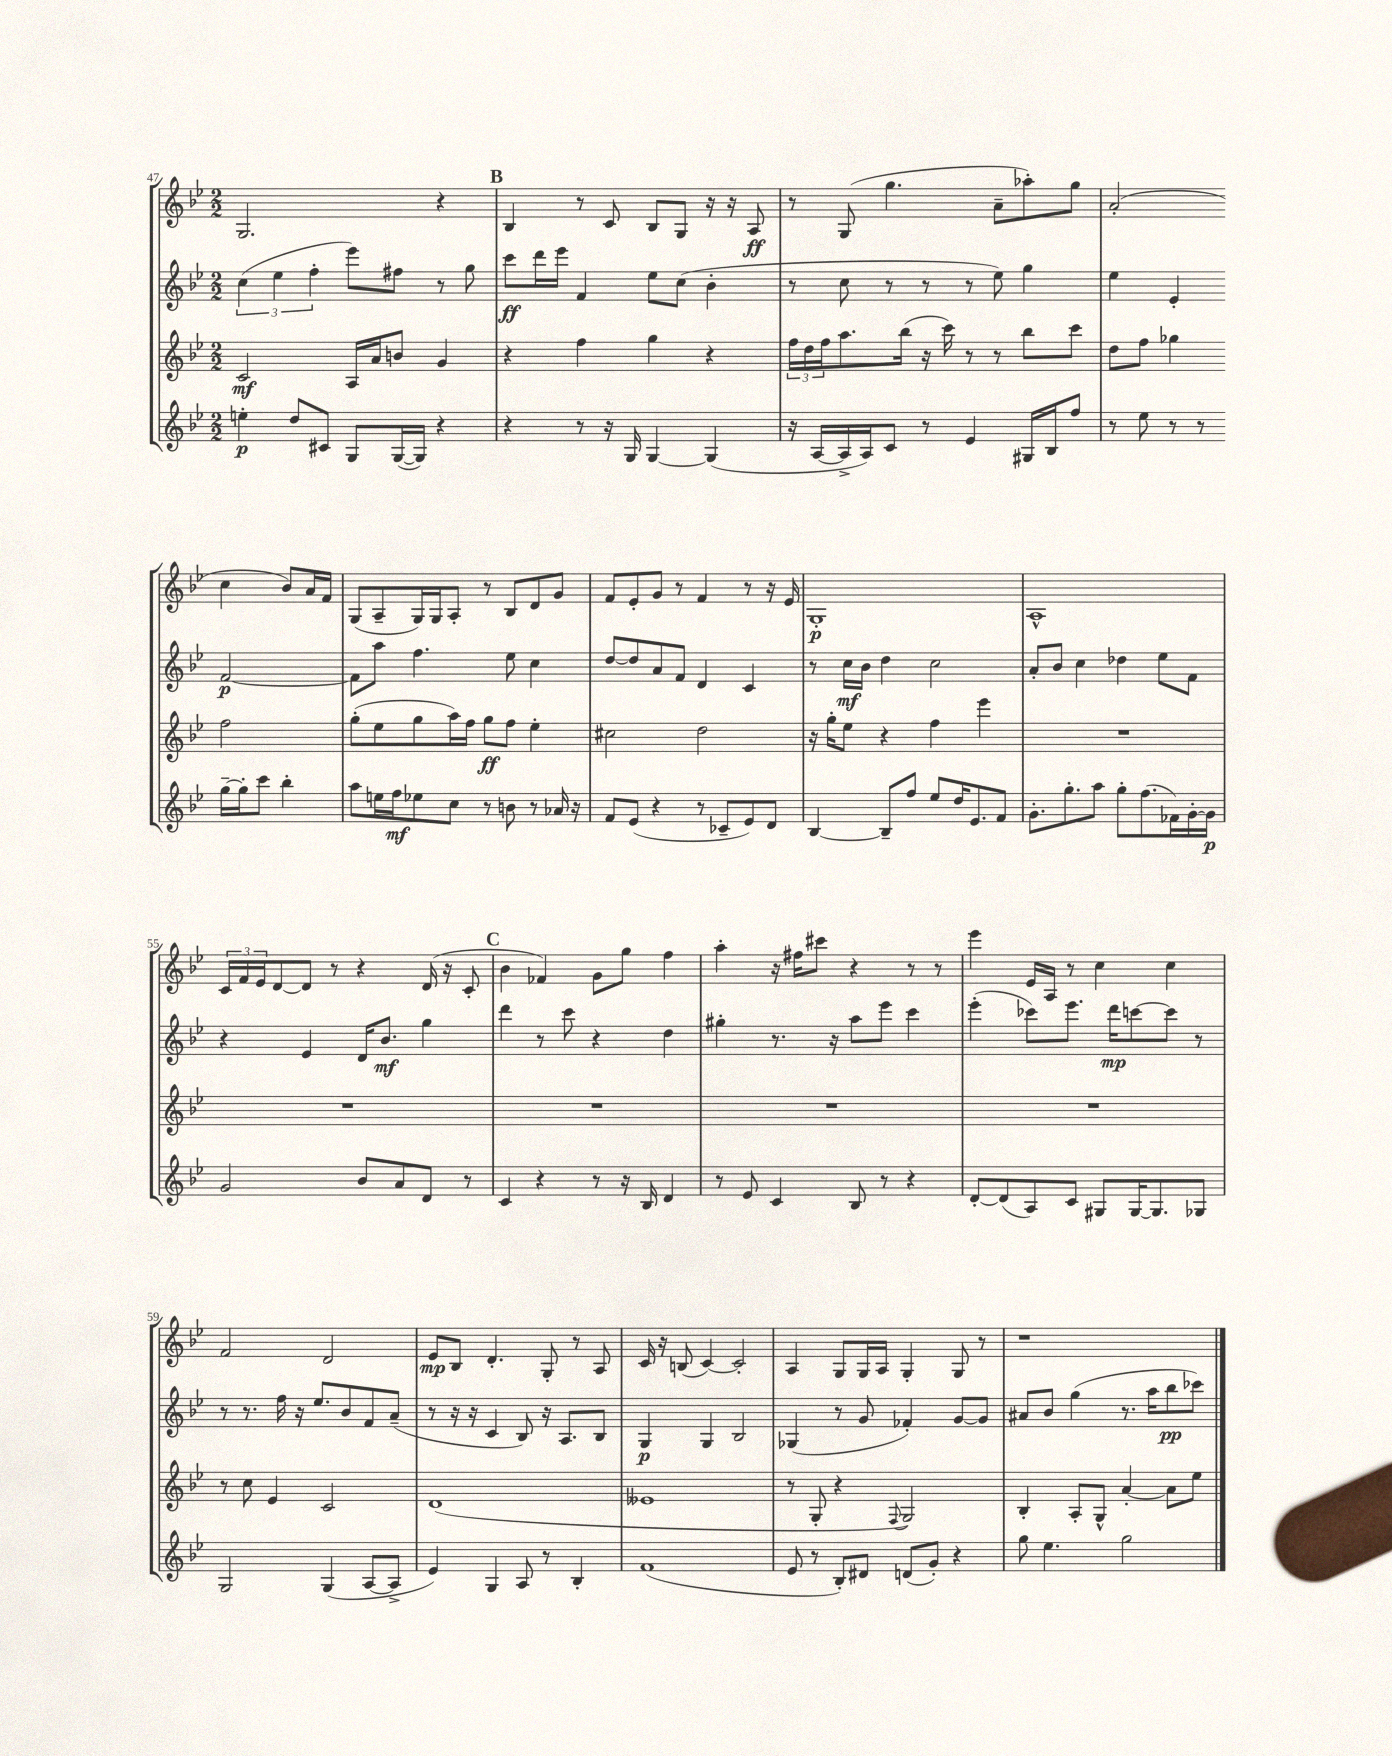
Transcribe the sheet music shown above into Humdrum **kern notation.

**kern	**dynam	**kern	**dynam	**kern	**dynam	**kern	**dynam
*part4	*part4	*part3	*part3	*part2	*part2	*part1	*part1
*staff4	*staff4	*staff3	*staff3	*staff2	*staff2	*staff1	*staff1
*clefG2	*	*clefG2	*	*clefG2	*	*clefG2	*
*k[b-e-]	*	*k[b-e-]	*	*k[b-e-]	*	*k[b-e-]	*
*M2/2	*	*M2/2	*	*M2/2	*	*M2/2	*
=47	=47	=47	=47	=47	=47	=47	=47
4een'\	p	2c/	mf	(6cc\	.	2.G/	.
.	.	.	.	6ee-\	.	.	.
8dd/L	.	.	.	.	.	.	.
.	.	.	.	6ff'\	.	.	.
8c#X/J	.	.	.	.	.	.	.
8G/L	.	16A/LL	.	8eee-\L)	.	.	.
.	.	16a/J	.	.	.	.	.
([16G/L	.	8bn/J	.	8ff#X\J	.	.	.
16G/JJ])	.	.	.	.	.	.	.
4r	.	4g/	.	8r	.	4r	.
.	.	.	.	8gg\	.	.	.
!!LO:REH:place=s1:t=B
=48	=48	=48	=48	=48	=48	=48	=48
4r	.	4r	.	8ccc\L	ff	4B-/	.
.	.	.	.	16ddd\L	.	.	.
.	.	.	.	16eee-\JJ	.	.	.
8r	.	4ff\	.	4f/	.	8r	.
16r	.	.	.	.	.	8c/	.
16G/	.	.	.	.	.	.	.
[4G/	.	4gg\	.	8ee-\L	.	8B-/L	.
.	.	.	.	(8cc\J	.	8G/J	.
(4G/]	.	4r	.	4b-'\	.	16r	.
.	.	.	.	.	.	16r	.
.	.	.	.	.	.	8A/	ff
=49	=49	=49	=49	=49	=49	=49	=49
16r	.	24ff\LL	.	8r	.	8r	.
.	.	24dd\	.	.	.	.	.
[16A/LL	.	.	.	.	.	.	.
.	.	24ff\J	.	.	.	.	.
16A^/]	.	8.aa\	.	8cc\	.	(8G/	.
16A/J)	.	.	.	.	.	.	.
8c/J	.	.	.	8r	.	4.gg\	.
.	.	(16bb-\Jk	.	.	.	.	.
8r	.	16r	.	8r	.	.	.
.	.	16ccc\)	.	.	.	.	.
4e-/	.	8r	.	8r	.	.	.
.	.	8r	.	8ee-\)	.	8a~\L	.
16G#X/LL	.	8bb-\L	.	4gg\	.	8aa-X'\)	.
16B-/J	.	.	.	.	.	.	.
8ff/J	.	8ccc\J	.	.	.	8gg\J	.
=50	=50	=50	=50	=50	=50	=50	=50
8r	.	8dd\L	.	4ee-\	.	(2a'/	.
8ee-\	.	8ff\J	.	.	.	.	.
8r	.	4gg-X\	.	4e-'/	.	.	.
8r	.	.	.	.	.	.	.
[16gg~\LL	.	2ff\	.	[2f/	p	4cc\	.
16gg'\J]	.	.	.	.	.	.	.
8ccc\J	.	.	.	.	.	.	.
4bb-'\	.	.	.	.	.	8b-/L)	.
.	.	.	.	.	.	16a/L	.
.	.	.	.	.	.	16f/JJ	.
!!LO:LB:g=z
=51	=51	=51	=51	=51	=51	=51	=51
8aa\L	.	(8gg'\L	.	8f\L]	.	(8G/L	.
16een\L	.	8ee-\	.	8aa\J	.	8A~/	.
16ff\J	mf	.	.	.	.	.	.
8ee-X\	.	8gg\	.	4.ff\	.	16G/L)	.
.	.	.	.	.	.	16G/J	.
8cc\J	.	16aa\L)	.	.	.	8A'/J	.
.	.	16ff\JJ	.	.	.	.	.
8r	.	8gg\L	ff	.	.	8r	.
8bn\	.	8ff\J	.	8ee-\	.	8B-/L	.
8r	.	4ee-'\	.	4cc\	.	8d/	.
16a-X/	.	.	.	.	.	8g/J	.
16r	.	.	.	.	.	.	.
=52	=52	=52	=52	=52	=52	=52	=52
8f/L	.	2cc#X\	.	[8dd/L	.	8f/L	.
(8e-/J	.	.	.	8dd/]	.	8e-'/	.
4r	.	.	.	8a/	.	8g/J	.
.	.	.	.	8f/J	.	8r	.
8r	.	2dd\	.	4d/	.	4f/	.
8c-X~/L	.	.	.	.	.	.	.
8e-/)	.	.	.	4c/	.	8r	.
8d/J	.	.	.	.	.	16r	.
.	.	.	.	.	.	16e-/	.
=53	=53	=53	=53	=53	=53	=53	=53
[4B-/	.	16r	.	8r	.	1G'	p
.	.	16gg'\KL	.	.	.	.	.
.	.	8ee-\J	.	16cc\LL	mf	.	.
.	.	.	.	16b-\JJ	.	.	.
8B-~/L]	.	4r	.	4dd\	.	.	.
8ff/J	.	.	.	.	.	.	.
8ee-/L	.	4ff\	.	2cc\	.	.	.
16dd/K	.	.	.	.	.	.	.
8.e-/	.	.	.	.	.	.	.
.	.	4eee-\	.	.	.	.	.
8f/J	.	.	.	.	.	.	.
=54	=54	=54	=54	=54	=54	=54	=54
8.g'\L	.	1r	.	8a'/L	.	1A^^	.
.	.	.	.	8b-/J	.	.	.
8.gg'\	.	.	.	.	.	.	.
.	.	.	.	4cc\	.	.	.
8aa\J	.	.	.	.	.	.	.
8gg'\L	.	.	.	4dd-X\	.	.	.
(8.ff\	.	.	.	.	.	.	.
.	.	.	.	8ee-\L	.	.	.
16f-X\L)	.	.	.	.	.	.	.
[16g'\	.	.	.	8f\J	.	.	.
16g\JJ]	p	.	.	.	.	.	.
!!LO:LB:g=z
=55	=55	=55	=55	=55	=55	=55	=55
2g/	.	1r	.	4r	.	24c/LL	.
.	.	.	.	.	.	24f/	.
.	.	.	.	.	.	24e-/J	.
.	.	.	.	.	.	[8d/	.
.	.	.	.	4e-/	.	8d/J]	.
.	.	.	.	.	.	8r	.
8b-/L	.	.	.	16d/KL	.	4r	.
.	.	.	.	8.b-/J	mf	.	.
8a/	.	.	.	.	.	.	.
8d/J	.	.	.	4gg\	.	(16d/	.
.	.	.	.	.	.	16r	.
8r	.	.	.	.	.	8c'/	.
!!LO:REH:place=s1:t=C
=56	=56	=56	=56	=56	=56	=56	=56
4c/	.	1r	.	4ddd\	.	4b-\	.
4r	.	.	.	8r	.	4f-X/)	.
.	.	.	.	8ccc\	.	.	.
8r	.	.	.	4r	.	8g\L	.
16r	.	.	.	.	.	8gg\J	.
16B-/	.	.	.	.	.	.	.
4d/	.	.	.	4dd\	.	4ff\	.
=57	=57	=57	=57	=57	=57	=57	=57
8r	.	1r	.	4gg#X'\	.	4aa'\	.
8e-/	.	.	.	.	.	.	.
4c/	.	.	.	8.r	.	16r	.
.	.	.	.	.	.	16ff#X\KL	.
.	.	.	.	.	.	8ccc#X\J	.
.	.	.	.	16r	.	.	.
8B-/	.	.	.	8aa\L	.	4r	.
8r	.	.	.	8eee-\J	.	.	.
4r	.	.	.	4ccc\	.	8r	.
.	.	.	.	.	.	8r	.
=58	=58	=58	=58	=58	=58	=58	=58
[8d'/L	.	1r	.	(4eee-'\	.	4eee-\	.
(8d/]	.	.	.	.	.	.	.
8A/)	.	.	.	8ccc-X\L)	.	16e-/LL	.
.	.	.	.	.	.	16A/JJ	.
8c/J	.	.	.	8.eee-\J	.	8r	.
8G#X/L	.	.	.	.	.	4cc\	.
.	.	.	.	16ddd\KL	mp	.	.
[16G#/K	.	.	.	[8cccn\	.	.	.
8.G#/]	.	.	.	.	.	.	.
.	.	.	.	8ccc\J]	.	4cc\	.
8G-X/J	.	.	.	8r	.	.	.
!!LO:LB:g=z
=59	=59	=59	=59	=59	=59	=59	=59
2G/	.	8r	.	8r	.	2f/	.
.	.	8cc\	.	8.r	.	.	.
.	.	4e-/	.	.	.	.	.
.	.	.	.	16ff\	.	.	.
.	.	.	.	16r	.	.	.
.	.	.	.	8.ee-/L	.	.	.
(4G/	.	2c/	.	.	.	2d/	.
.	.	.	.	8b-/	.	.	.
[8A/L	.	.	.	8f/	.	.	.
8A^/J]	.	.	.	(8a~/J	.	.	.
=60	=60	=60	=60	=60	=60	=60	=60
4e-/)	.	(1d	.	8r	.	8e-/L	mp
.	.	.	.	16r	.	8B-/J	.
.	.	.	.	16r	.	.	.
4G/	.	.	.	4c/	.	4.d'/	.
8A/	.	.	.	8B-/)	.	.	.
8r	.	.	.	16r	.	8G'/	.
.	.	.	.	8.A/L	.	.	.
4B-'/	.	.	.	.	.	8r	.
.	.	.	.	8B-/J	.	8A/	.
=61	=61	=61	=61	=61	=61	=61	=61
(1f	.	1e--X	.	4G/	p	16c/	.
.	.	.	.	.	.	16r	.
.	.	.	.	.	.	(8Bn/	.
.	.	.	.	4G/	.	[4c/)	.
.	.	.	.	2B-/	.	2c'/]	.
=62	=62	=62	=62	=62	=62	=62	=62
8e-/	.	8r	.	(4G-X/	.	4A/	.
8r	.	8G'/	.	.	.	.	.
8B-'/L)	.	4r	.	8r	.	8G/L	.
8d#X/J	.	.	.	8g/	.	16G/L	.
.	.	.	.	.	.	16A/JJ	.
.	.	8qqF/	.	.	.	.	.
(8dn/L	.	2G/)	.	4f-X'/)	.	4G'/	.
8g'/J)	.	.	.	.	.	.	.
4r	.	.	.	[8g/L	.	8G/	.
.	.	.	.	8g/J]	.	8r	.
=63	=63	=63	=63	=63	=63	=63	=63
8gg\	.	4B-'/	.	8a#X/L	.	1r	.
4.ee-\	.	.	.	8b-/J	.	.	.
.	.	8A'/L	.	(4gg\	.	.	.
.	.	8G^^/J	.	.	.	.	.
2gg\	.	[4a'/	.	8.r	.	.	.
.	.	.	.	16aa\KL	.	.	.
.	.	8a\L]	.	8bb-\	pp	.	.
.	.	8ee-\J	.	8ccc-X\J)	.	.	.
==	==	==	==	==	==	==	==
*-	*-	*-	*-	*-	*-	*-	*-
